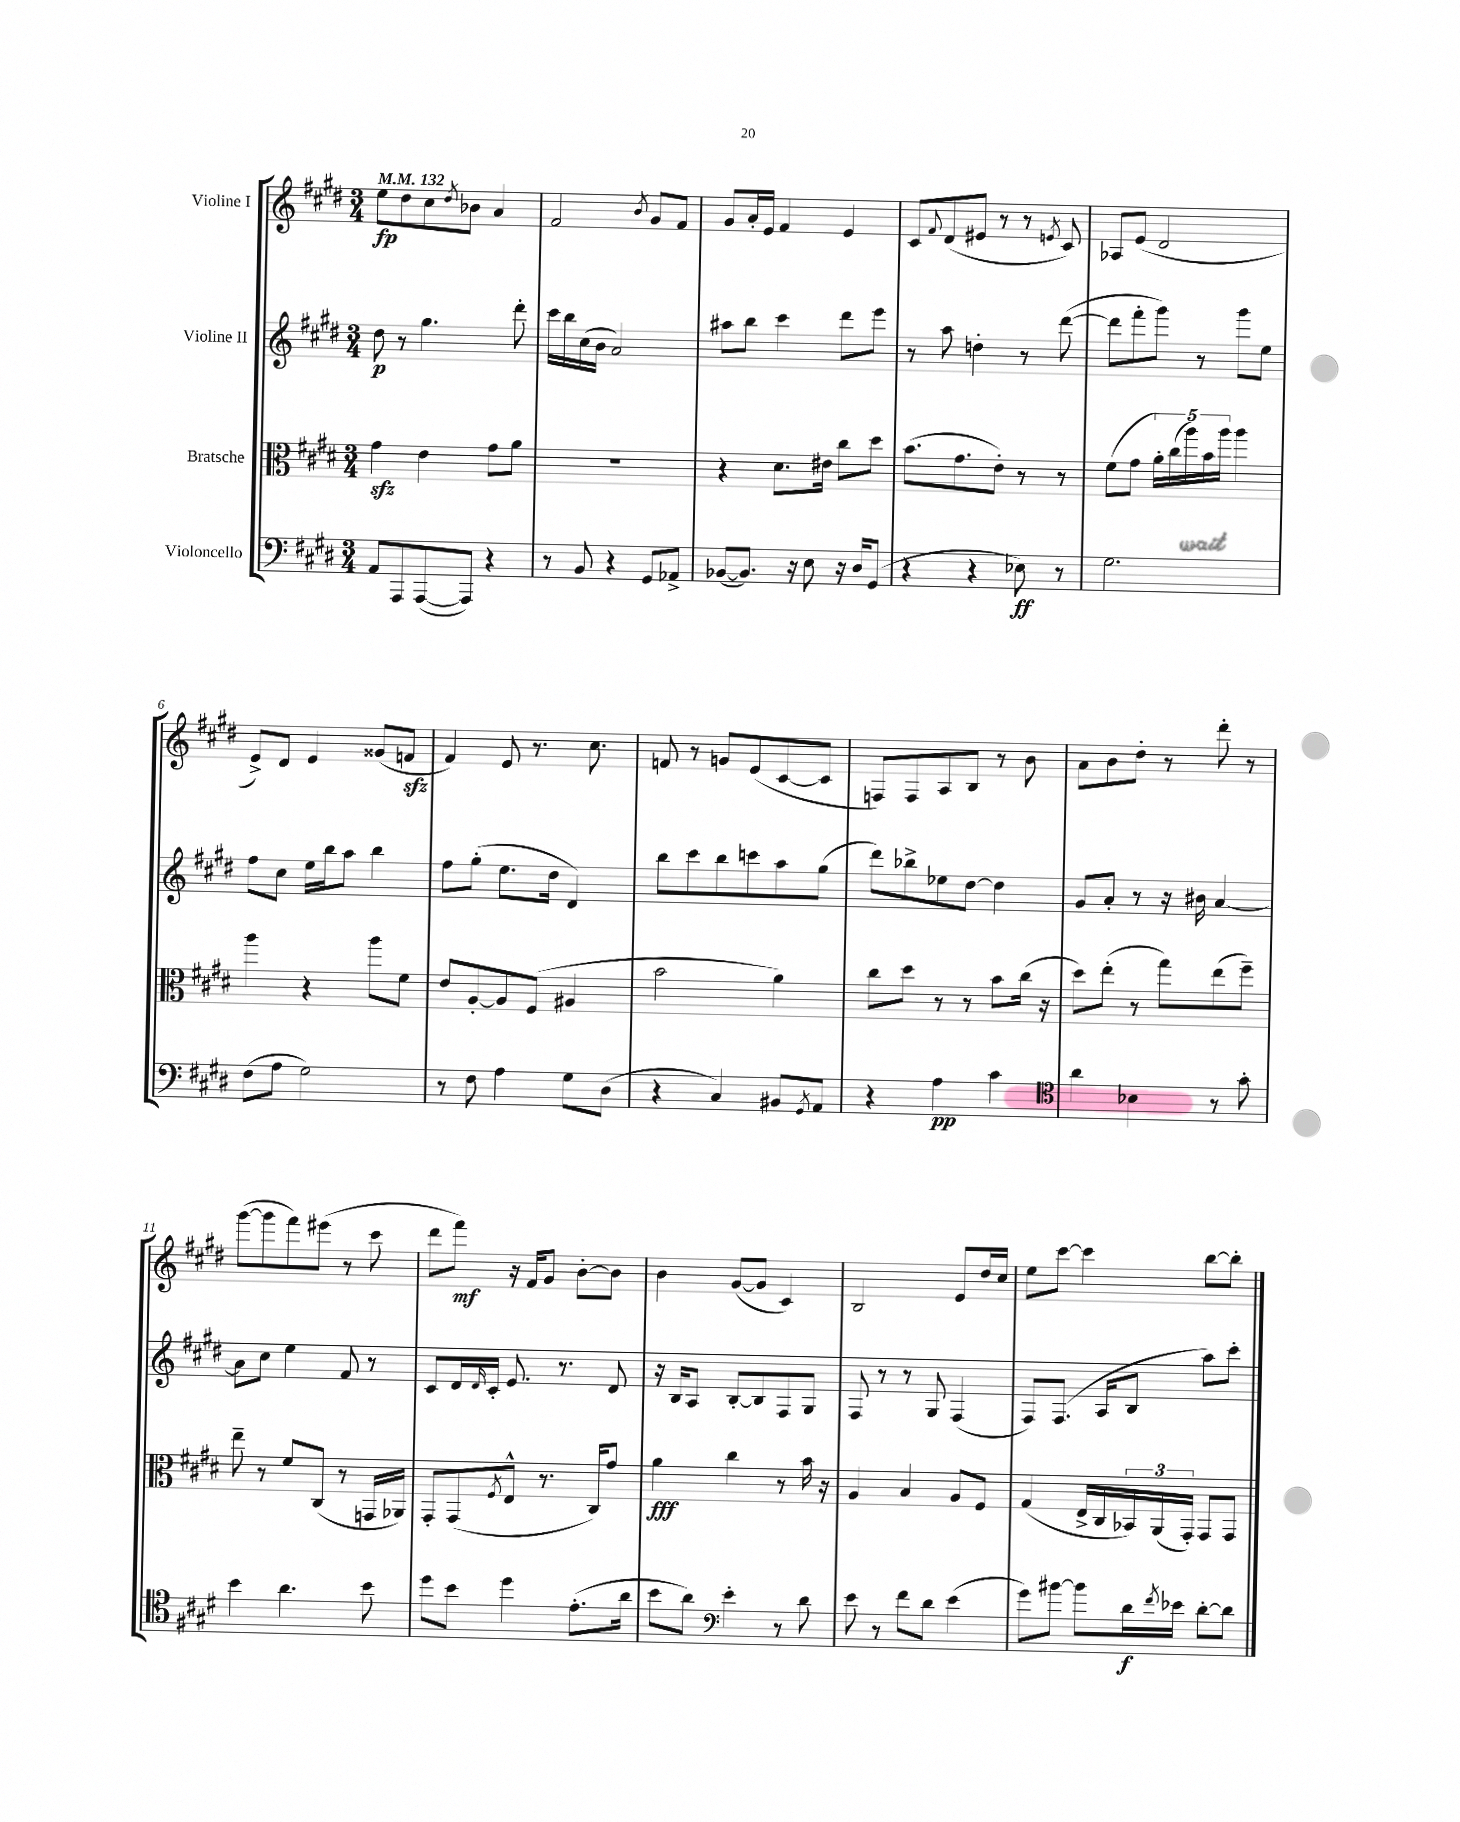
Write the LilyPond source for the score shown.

<<
\new StaffGroup <<
\new Staff = "s0" \with { instrumentName = "Violine I" } {
    \clef treble \key e \major \numericTimeSignature \time 3/4 \tempo 4 = 132
    e''8\fp dis''8 cis''8 \acciaccatura { dis''8 } bes'8 a'4 |
    fis'2 \acciaccatura { b'8 } gis'8 fis'8 |
    gis'8 a'16-. e'16 fis'4 e'4 |
    cis'8 \appoggiatura { fis'8 } dis'8( eis'8 r8 r8 \acciaccatura { e'8 } cis'8) |
    aes8 e'8( dis'2 |
    e'8->) dis'8 e'4 gisis'8( f'8\sfz |
    fis'4) e'8 r8. cis''8. |
    f'8 r8 g'8 e'8( cis'8~ cis'8 |
    f8) f8 a8 b8 r8 b'8 |
    a'8 b'8 dis''8-. r8 dis'''8-. r8 |
    gis'''8~( gis'''8 fis'''8) eis'''8( r8 cis'''8 |
    dis'''8 fis'''8\mf) r16 fis'16 gis'8 b'8~-. b'8 |
    b'4 gis'8~( gis'8 cis'4) |
    b2 e'8 dis''16 cis''16 |
    e''8 cis'''8~ cis'''4 b''8~ b''8-. \bar "|." |
}
\new Staff = "s1" \with { instrumentName = "Violine II" } {
    \clef treble \key e \major \numericTimeSignature \time 3/4
    dis''8\p r8 gis''4. dis'''8-. |
    cis'''16 b''16 cis''16( b'16 a'2) |
    ais''8 b''8 cis'''4 dis'''8 e'''8 |
    r8 a''8 d''4-. r8 dis'''8~( |
    dis'''8 fis'''8-. gis'''8) r8 gis'''8 e''8 |
    fis''8 cis''8 e''16 b''16 a''8 b''4 |
    fis''8 gis''8-.( e''8. dis''16 dis'4) |
    b''8 cis'''8 b''8 c'''8 a''8 gis''8( |
    dis'''8) bes''8-> ees''8 dis''8~ dis''4 |
    gis'8 a'8-. r8 r16 bis'16 a'4~ |
    a'8 cis''8 e''4 fis'8 r8 |
    cis'8 dis'16 \grace { dis'16 } cis'16-. e'8. r8. dis'8 |
    r16 b16 a8 b8~-. b8 fis8 gis8 |
    fis8 r8 r8 gis8 fis4( |
    fis8) fis8.( a16 b8 a''8) cis'''8-. \bar "|." |
}
\new Staff = "s2" \with { instrumentName = "Bratsche" } {
    \clef alto \key e \major \numericTimeSignature \time 3/4
    gis'4\sfz e'4 gis'8 a'8 |
    R2. |
    r4 dis'8. eis'16 cis''8 dis''8 |
    b'8.( gis'8. e'8-.) r8 r8 |
    fis'8( gis'8 \tuplet 5/4 { a'16-.) cis''16( a''16) b'16 a''16 } a''4 |
    a''4 r4 a''8 fis'8 |
    e'8 a8~-. a8 fis8( ais4 |
    b'2 a'4) |
    cis''8 dis''8 r8 r8 b'8 cis''16( r16 |
    dis''8) e''8-.( r8 gis''8) e''8( fis''8--) |
    e''8-- r8 fis'8 cis8( r8 g,16 aes,16) |
    gis,8-. gis,8( \acciaccatura { fis8 } e8-^ r8. cis16) gis'8 |
    a'4\fff cis''4 r8 b'16 r16 |
    a4 b4 a8 fis8 |
    gis4( e16-> cis16 \tuplet 3/2 { bes,16) a,16( gis,16-.) } gis,8 gis,8 \bar "|." |
}
\new Staff = "s3" \with { instrumentName = "Violoncello" } {
    \clef bass \key e \major \numericTimeSignature \time 3/4
    a,8 a,,8 a,,8~( a,,8) r4 |
    r8 b,8 r4 gis,8 aes,8-> |
    bes,8~( bes,8.) r16 e8 r16 dis16 gis,8( |
    r4 r4 ees8\ff) r8 |
    gis2. |
    fis8( a8 gis2) |
    r8 fis8 a4 gis8 dis8( |
    r4 cis4) bis,8 \acciaccatura { gis,8 } a,8 |
    r4 a4\pp cis'4 |
    \clef tenor a'4 bes4 r8 gis'8-. |
    b'4 a'4. b'8 |
    dis''8 b'8 dis''4 e'8.-.( a'16 |
    b'8 a'8) \clef bass e'4-. r8 dis'8 |
    e'8 r8 fis'8 dis'8 e'4( |
    gis'8) bis'8~ bis'8 dis'16\f \acciaccatura { fis'8 } ees'16 dis'8~-. dis'8 \bar "|." |
}
>>
>>
